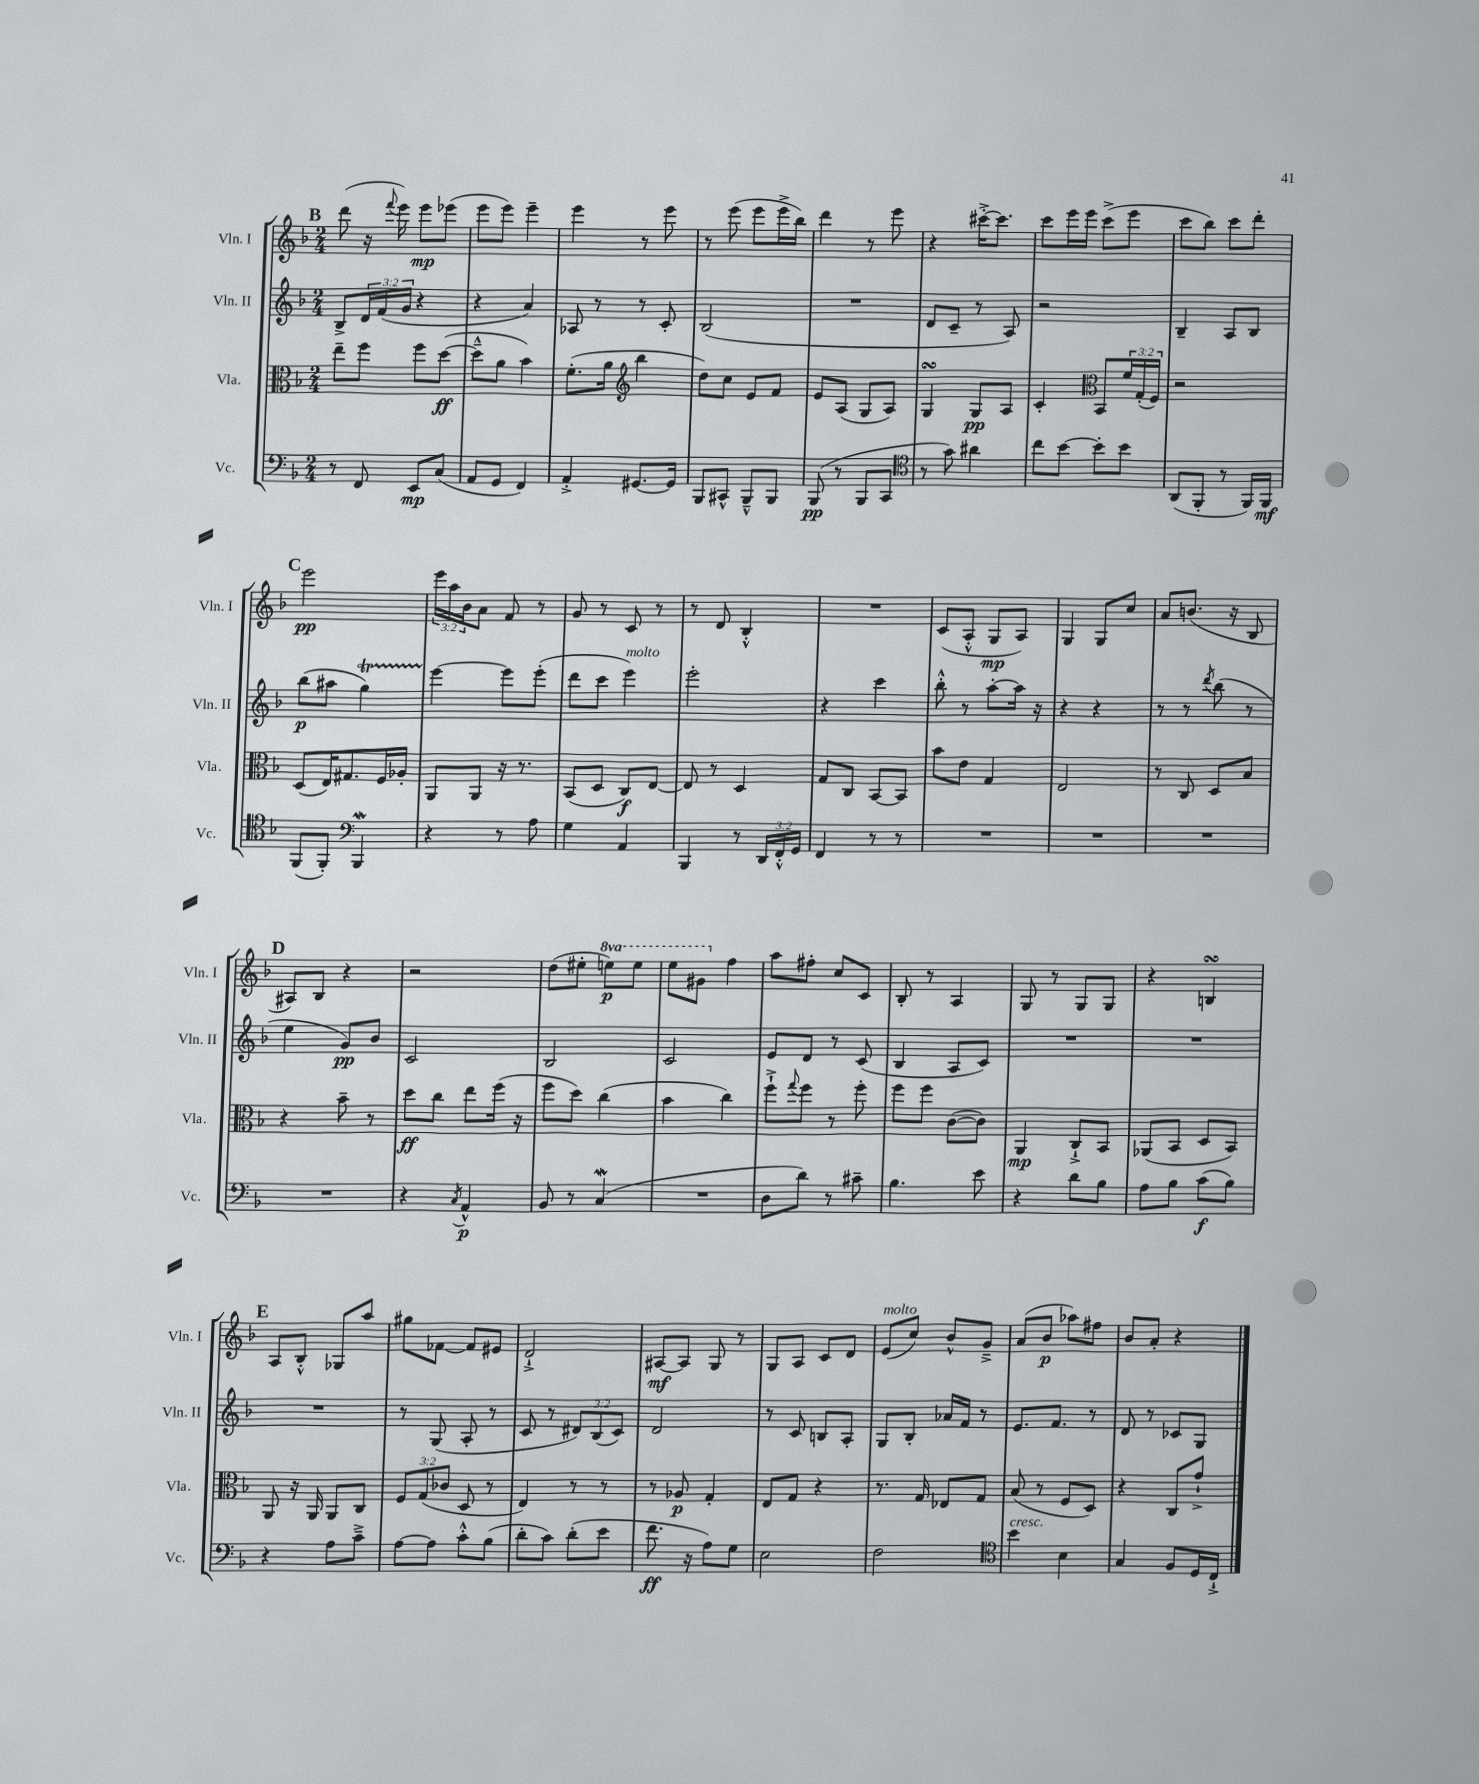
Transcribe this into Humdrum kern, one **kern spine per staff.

**kern	**kern	**kern	**kern
*staff4	*staff3	*staff2	*staff1
*clefF4	*clefC3	*clefG2	*clefG2
*k[b-]	*k[b-]	*k[b-]	*k[b-]
*M2/4	*M2/4	*M2/4	*M2/4
8r	8ee~	8B-^	(8ddd
8FF	8ff	24d	16r
.	.	(24f	.
.	.	.	8qqfff
.	.	.	16eee)
.	.	24g	.
8EE	8ff	4r	8eee
(8C	([8dd	.	(8eee-
=	=	=	=
8AA	8dd~^^]	4r	8eee
8GG	8a	.	8eee)
4FF)	4b-)	4a)	4eee~
=	=	=	=
4AA'^	(8.f'	8A-	4eee
.	.	8r	.
.	16a	.	.
*	*clefG2	*	*
[8.GG#	4bb-	8r	8r
.	.	8c'	8eee
16GG#]	.	.	.
=	=	=	=
8BBB-	8dd)	(2B-	8r
8CC#^^	8cc	.	(8eee
8BBB-~^^	8e	.	8eee
8BBB-	8f	.	16eee^
.	.	.	16bb-)
=	=	=	=
(8BBB-	8e	2r	4ddd
8r	(8A	.	.
8BBB-	8G	.	8r
8CC	8A)	.	8eee
=	=	=	=
*clefC4	*	*	*
8r	4G	8d	4r
8g)	.	8c~	.
4a#	8G	8r	[16ccc#'^
.	.	.	8.ccc#]
.	8A	8A)	.
=	=	=	=
8cc	4c'	2r	8ccc
[8b-	.	.	16eee
.	.	.	16eee
*	*clefC3	*	*
8b-']	8BB-	.	(8ccc^
8b-	24f	.	8eee
.	(24G'	.	.
.	24F)	.	.
=	=	=	=
(8AA	2r	4B-~	8ccc
8FF'	.	.	8bb-)
8r	.	8A	8ccc
16FF)	.	8B-	8ddd'
16FF	.	.	.
=	=	=	=
(8FF	(8D	(8bb-	2eee
8FF')	16E)	8aa#	.
.	8.G#	.	.
*clefF4	*	*	*
4BBB-	.	4gg)	.
.	16F	.	.
.	16A-'	.	.
=	=	=	=
4r	8AA	[4eee	24eee
.	.	.	24aa
.	.	.	24b-
.	8AA	.	8a
8r	16r	8eee]	8f
.	8.r	.	.
8A	.	(8eee'	8r
=	=	=	=
4G	(8BB-	8ddd	8g
.	8D	8ccc	8r
4AA	8C)	4eee)	8c
.	[8E	.	8r
=	=	=	=
4BBB-	8E]	2eee'	8r
.	8r	.	8d
8r	4D	.	4B-'^^
24DD	.	.	.
24FF'^^	.	.	.
24GG	.	.	.
=	=	=	=
4FF	8G	4r	2r
.	8C	.	.
8r	[8BB-	4ccc	.
8r	8BB-]	.	.
=	=	=	=
2r	8b-	8bb-'^^	(8c
.	8e	8r	8A'^^
.	4G	[8aa'	8G
.	.	16aa]	8A)
.	.	16r	.
=	=	=	=
2r	2E	4r	4G
.	.	4r	8G
.	.	.	8cc
=	=	=	=
2r	8r	8r	8a
.	8C	8r	(8.b
.	.	8qddd	.
.	8D	(8bb-	.
.	.	.	16r
.	8B-	8r	8B-
=	=	=	=
2r	4r	4ee	8A#)
.	.	.	8B-
.	8b-~	8g)	4r
.	8r	8b-	.
=	=	=	=
4r	8dd	2c	2r
.	8cc	.	.
8qC	.	.	.
4AA^^	8ee	.	.
.	(16ff	.	.
.	16r	.	.
=	=	=	=
8BB-	8ff	2B-	(8dd
8r	8dd)	.	8ee#'
(4C	(4cc	.	8eee)
.	.	.	8eee
=	=	=	=
2r	4b-	2c	8eee
.	.	.	8gg#
.	4cc)	.	4ff
=	=	=	=
8D	8ff`^	8e	8aa
.	8qqgg	.	.
8d)	8ff	8d	8ff#'
8r	8r	8r	8cc
8c#~	8ff'	(8c	8c
=	=	=	=
4.B-	8ff	4B-	8B-'
.	8ff	.	8r
.	([8c	8A	4A
8e	8c])	8c)	.
=	=	=	=
4r	4AA	2r	8G
.	.	.	8r
8d	8C`^	.	8G
8B-	8BB-	.	8G
=	=	=	=
8A	(8AA-	2r	4r
8B-	8BB-	.	.
(8c	8D	.	4B
8B-)	8BB-)	.	.
=	=	=	=
4r	8AA	2r	8A
.	16r	.	8B-'^^
.	16AA	.	.
8A	8AA	.	8G-
8c~^	8C	.	8aa
=	=	=	=
[8A	12F	8r	8gg#
.	(12G	.	.
8A]	.	(8G	[8f-
.	12c-	.	.
8c'^^	8D	8A'	8f-]
(8B-	8r	8r	8e#
=	=	=	=
8d'	4E)	8c	2d`^
8c)	.	8r	.
(8d'	8r	12d#)	.
.	.	(12B-	.
8e	8r	.	.
.	.	12c)	.
=	=	=	=
8.f	8r	2d	[8A#
.	8A-	.	8A#]
16r	.	.	.
8A)	4G'	.	8G
8G	.	.	8r
=	=	=	=
2E	8E	8r	8G
.	8G	8c	8A
.	4r	8B	8c
.	.	8A'	8d
=	=	=	=
2F	8.r	8G	(8e
.	.	8B-'	8cc)
.	16G	.	.
.	8E-	16a-	8b-^^
.	.	16f	.
.	8G	8r	8g~^
=	=	=	=
*clefC4	*	*	*
4b-	(8B-	8.e	(8a
.	8r	.	8b-
.	.	8.f	.
4B-	8F	.	8aa-)
.	8D)	8r	8ff#
=	=	=	=
4G	4r	8d	8b-
.	.	8r	8a'
8F	8C	8c-	4r
16D	8g`^	8G	.
16C`^	.	.	.
==	==	==	==
*-	*-	*-	*-
